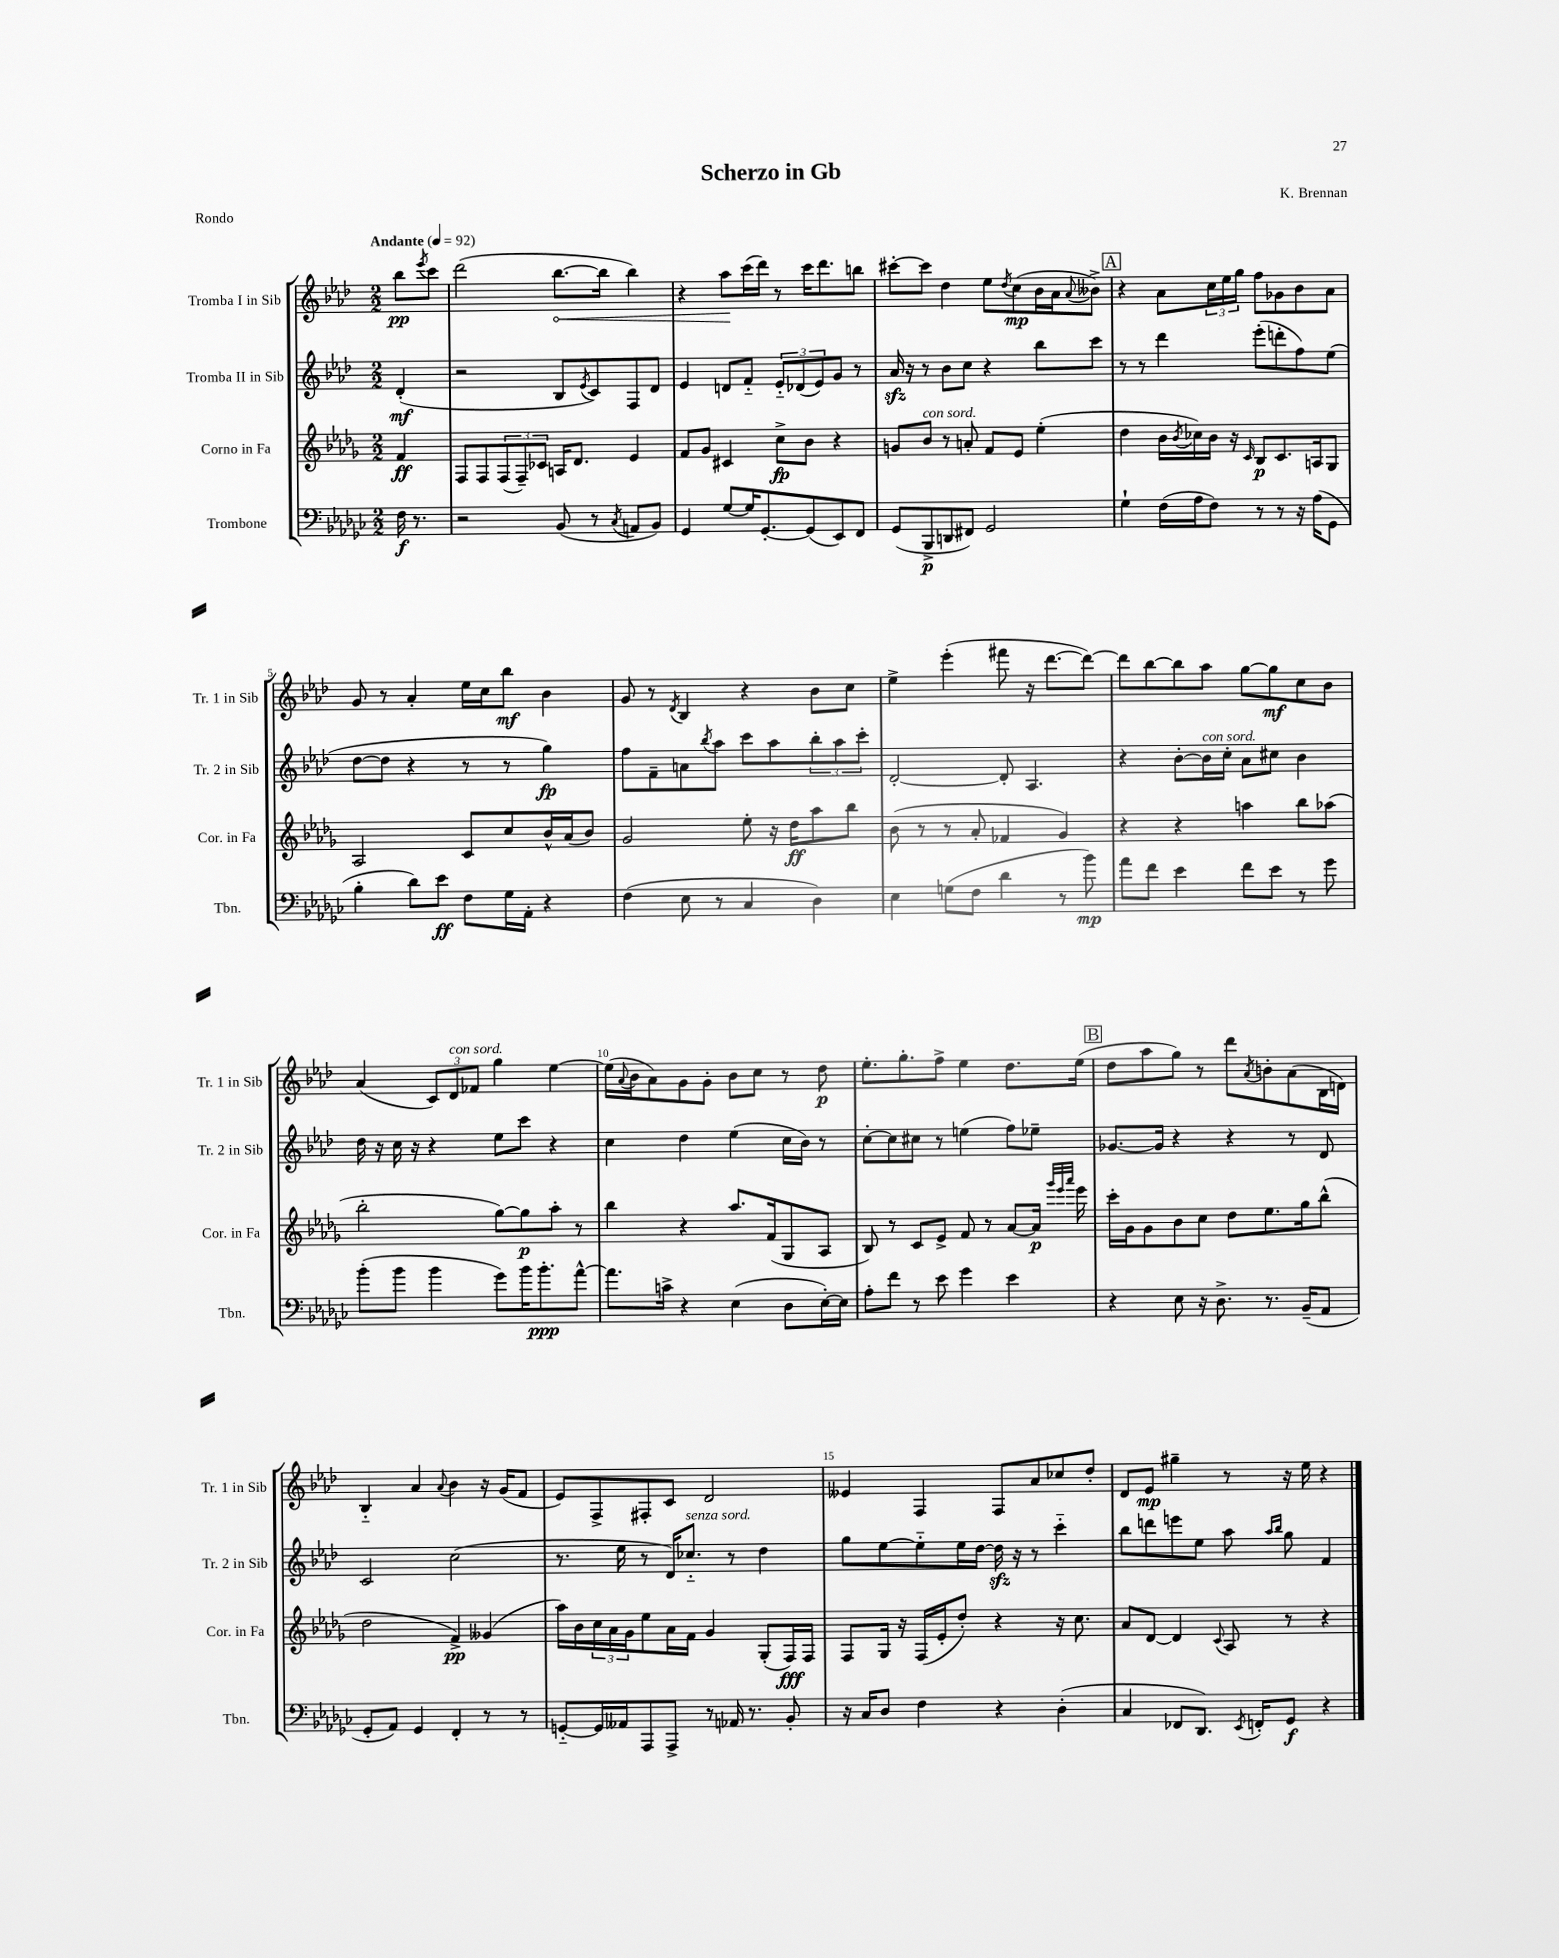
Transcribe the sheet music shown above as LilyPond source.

\header { title = "Scherzo in Gb" composer = "K. Brennan" piece = "Rondo" }
<<
\new StaffGroup <<
\new Staff = "s0" \with { instrumentName = "Tromba I in Sib" shortInstrumentName = "Tr. 1 in Sib" } {
    \clef treble \key aes \major \numericTimeSignature \time 2/2 \partial 4 \tempo "Andante" 4 = 92
    bes''8\pp \acciaccatura { ees'''8 } c'''8 |
    des'''2( \once \override Hairpin.circled-tip = ##t bes''8.~\< bes''16 bes''4) |
    r4 aes''8\! c'''16( des'''16) r8 c'''16 des'''8. b''8 |
    cis'''8~-. cis'''8 des''4 ees''8 \acciaccatura { des''8 } c''8\mp( bes'16 aes'16 \appoggiatura { aes'8 } beses'8->) |
    \mark \markup { \box "A" } r4 aes'8 \tuplet 3/2 { c''16 ees''16 g''16 } f''8 ges'8 bes'8 aes'8 |
    g'8 r8 aes'4-. ees''16 c''16 bes''8\mf bes'4 |
    g'8 r8 \acciaccatura { des'8 } bes4 r4 bes'8 c''8 |
    ees''4-> ees'''4-.( fis'''8 r16 des'''8.~ des'''8~) |
    des'''8 bes''8~ bes''8 aes''8 g''8~ g''8\mf c''8 bes'8 |
    aes'4( \tuplet 3/2 { c'8) des'8^\markup { \italic "con sord." } fes'8 } g''4 ees''4~ |
    ees''16( \appoggiatura { aes'8 } bes'16 aes'8) g'8 g'8-. bes'8 c''8 r8 des''8\p |
    ees''8.-. g''8.-. f''8-> ees''4 des''8. ees''16( |
    \mark \markup { \box "B" } des''8 aes''8 g''8) r8 des'''8 \acciaccatura { aes'8 } b'8-. aes'8( bes16 d'16) |
    bes4-_ aes'4 \appoggiatura { aes'8 } bes'4 r16 g'16( f'8 |
    ees'8) f8-> fis8-. c'8 des'2 |
    eeses'4 f4 f8 aes'8 ces''8 des''8-. |
    des'8 ees'8\mp gis''4-- r8 r16 ees''16 r4 \bar "|." |
}
\new Staff = "s1" \with { instrumentName = "Tromba II in Sib" shortInstrumentName = "Tr. 2 in Sib" } {
    \clef treble \key aes \major \numericTimeSignature \time 2/2 \partial 4
    des'4-.\mf( |
    r2 bes8 \acciaccatura { ees'8 } c'8) f8 des'8 |
    ees'4 d'8 f'8-_ \tuplet 3/2 { ees'8-_ des'8( ees'8) } g'8 r8 |
    aes'16\sfz r16 r8 bes'8 c''8 r4 bes''8 c'''8 |
    \mark \markup { \box "A" } r8 r8 des'''4 ees'''8-.( d'''8-. f''8) ees''8( |
    des''8~ des''8 r4 r8 r8 g''4\fp) |
    f''8 f'8-- a'8 \acciaccatura { bes''8 } aes''8 c'''8 aes''8 \tuplet 3/2 { bes''8-. aes''8 c'''8-. } |
    des'2~-. des'8-. aes4. |
    r4 bes'8~-. bes'16^\markup { \italic "con sord." } c''16-. aes'8 cis''8 bes'4 |
    des''16 r16 c''16 r16 r4 ees''8 c'''8 r4 |
    c''4 des''4 ees''4( c''16 bes'16) r8 |
    c''8~-. c''8 cis''8 r8 e''4( f''8) ees''8-- |
    \mark \markup { \box "B" } ges'8.~ ges'16 r4 r4 r8 des'8 |
    c'2 c''2( |
    r8. ees''16 r8 des'16) ces''8.-_^\markup { \italic "senza sord." } r8 des''4 |
    g''8 ees''8~ ees''8-_ ees''16 des''16~ des''16\sfz r16 r8 c'''4-_ |
    bes''8 d'''8 e'''8 ees''8 aes''8 \grace { aes''16 bes''16 } g''8 f'4 \bar "|." |
}
\new Staff = "s2" \with { instrumentName = "Corno in Fa" shortInstrumentName = "Cor. in Fa" } {
    \clef treble \key des \major \numericTimeSignature \time 2/2 \partial 4
    f'4\ff |
    f8 f8 \tuplet 3/2 { f8( f8--) ces'8 } a16 des'8. ees'4 |
    f'8 ges'8 cis'4 c''8->\fp bes'8 r4 |
    g'8 bes'8^\markup { \italic "con sord." } r8 a'8-. f'8 ees'8 ees''4-.( |
    \mark \markup { \box "A" } des''4 bes'16 \acciaccatura { bes'8 } ces''16) bes'16 r16 \grace { c'16 } bes8\p c'8. a16 ges8 |
    aes2 c'8 c''8 bes'16-^ aes'16( bes'8) |
    ges'2 ees''8-. r16 des''16\ff aes''8 bes''8 |
    bes'8( r8 r8 aes'8-. fes'4 ges'4) |
    r4 r4 a''4 bes''8 aes''8( |
    bes''2-. ges''8~) ges''8\p aes''8-. r8 |
    bes''4 r4 aes''8. f'16( ges8 aes8 |
    bes8) r8 c'8 ees'8-> f'8 r8 aes'8~ aes'16\p \grace { ges'''32 ees'''32 aes'''32 } ees'''16 |
    \mark \markup { \box "B" } c'''16-. ges'16 ges'8 bes'8 c''8 des''8 ees''8. ges''16 bes''8-^( |
    des''2 f'4->\pp) geses'4( |
    aes''16) bes'16 \tuplet 3/2 { c''16 aes'16 ges'16 } ees''8 aes'16 f'16 ges'4 ges8-.( f16\fff) f16 |
    f8 ges16 r16 f16( ees'16-. des''8-.) r4 r16 c''8. |
    aes'8 des'8~ des'4 \appoggiatura { c'8 } aes8 r8 r4 \bar "|." |
}
\new Staff = "s3" \with { instrumentName = "Trombone" shortInstrumentName = "Tbn." } {
    \clef bass \key ges \major \numericTimeSignature \time 2/2 \partial 4
    f16\f r8. |
    r2 bes,8( r8 \acciaccatura { ces8 } a,8 bes,8) |
    ges,4 ges8~ ges16 ges,8.~-. ges,8( ees,8) f,8 |
    ges,8( bes,,8->\p d,8 fis,8) ges,2 |
    \mark \markup { \box "A" } ges4-! f16( aes16 f8) r8 r8 r16 aes16( ges,8 |
    bes4-. des'8) ees'8\ff f8 ges16 aes,16-. r4 |
    f4( ees8 r8 ces4 des4) |
    ees4 g8( f8 des'4 r8 bes'8\mp) |
    aes'8 f'8 ees'4 f'8 ees'8 r8 ges'8 |
    bes'8-.( bes'8 bes'4 ges'8) bes'16 bes'8.-.\ppp aes'8~-^ |
    aes'8. c'16-> r4 ees4( des8 ees16~-.) ees16 |
    aes8-. f'8 r8 ees'8 ges'4 ees'4 |
    \mark \markup { \box "B" } r4 ees8 r16 des8.-> r8. bes,16--( aes,8 |
    ges,8-. aes,8) ges,4 f,4-. r8 r8 |
    g,8~-_ g,16 aeses,16 aes,,8 aes,,8-> r8 aes,16 r8. bes,8-. |
    r16 ces16 des8 f4 r4 des4-.( |
    ces4 fes,8 des,8.) \acciaccatura { ees,8 } f,16-. ges,8\f r4 \bar "|." |
}
>>
>>
\layout { \context { \Score \override BarNumber.break-visibility = ##(#f #t #t) barNumberVisibility = #(every-nth-bar-number-visible 5) } }
